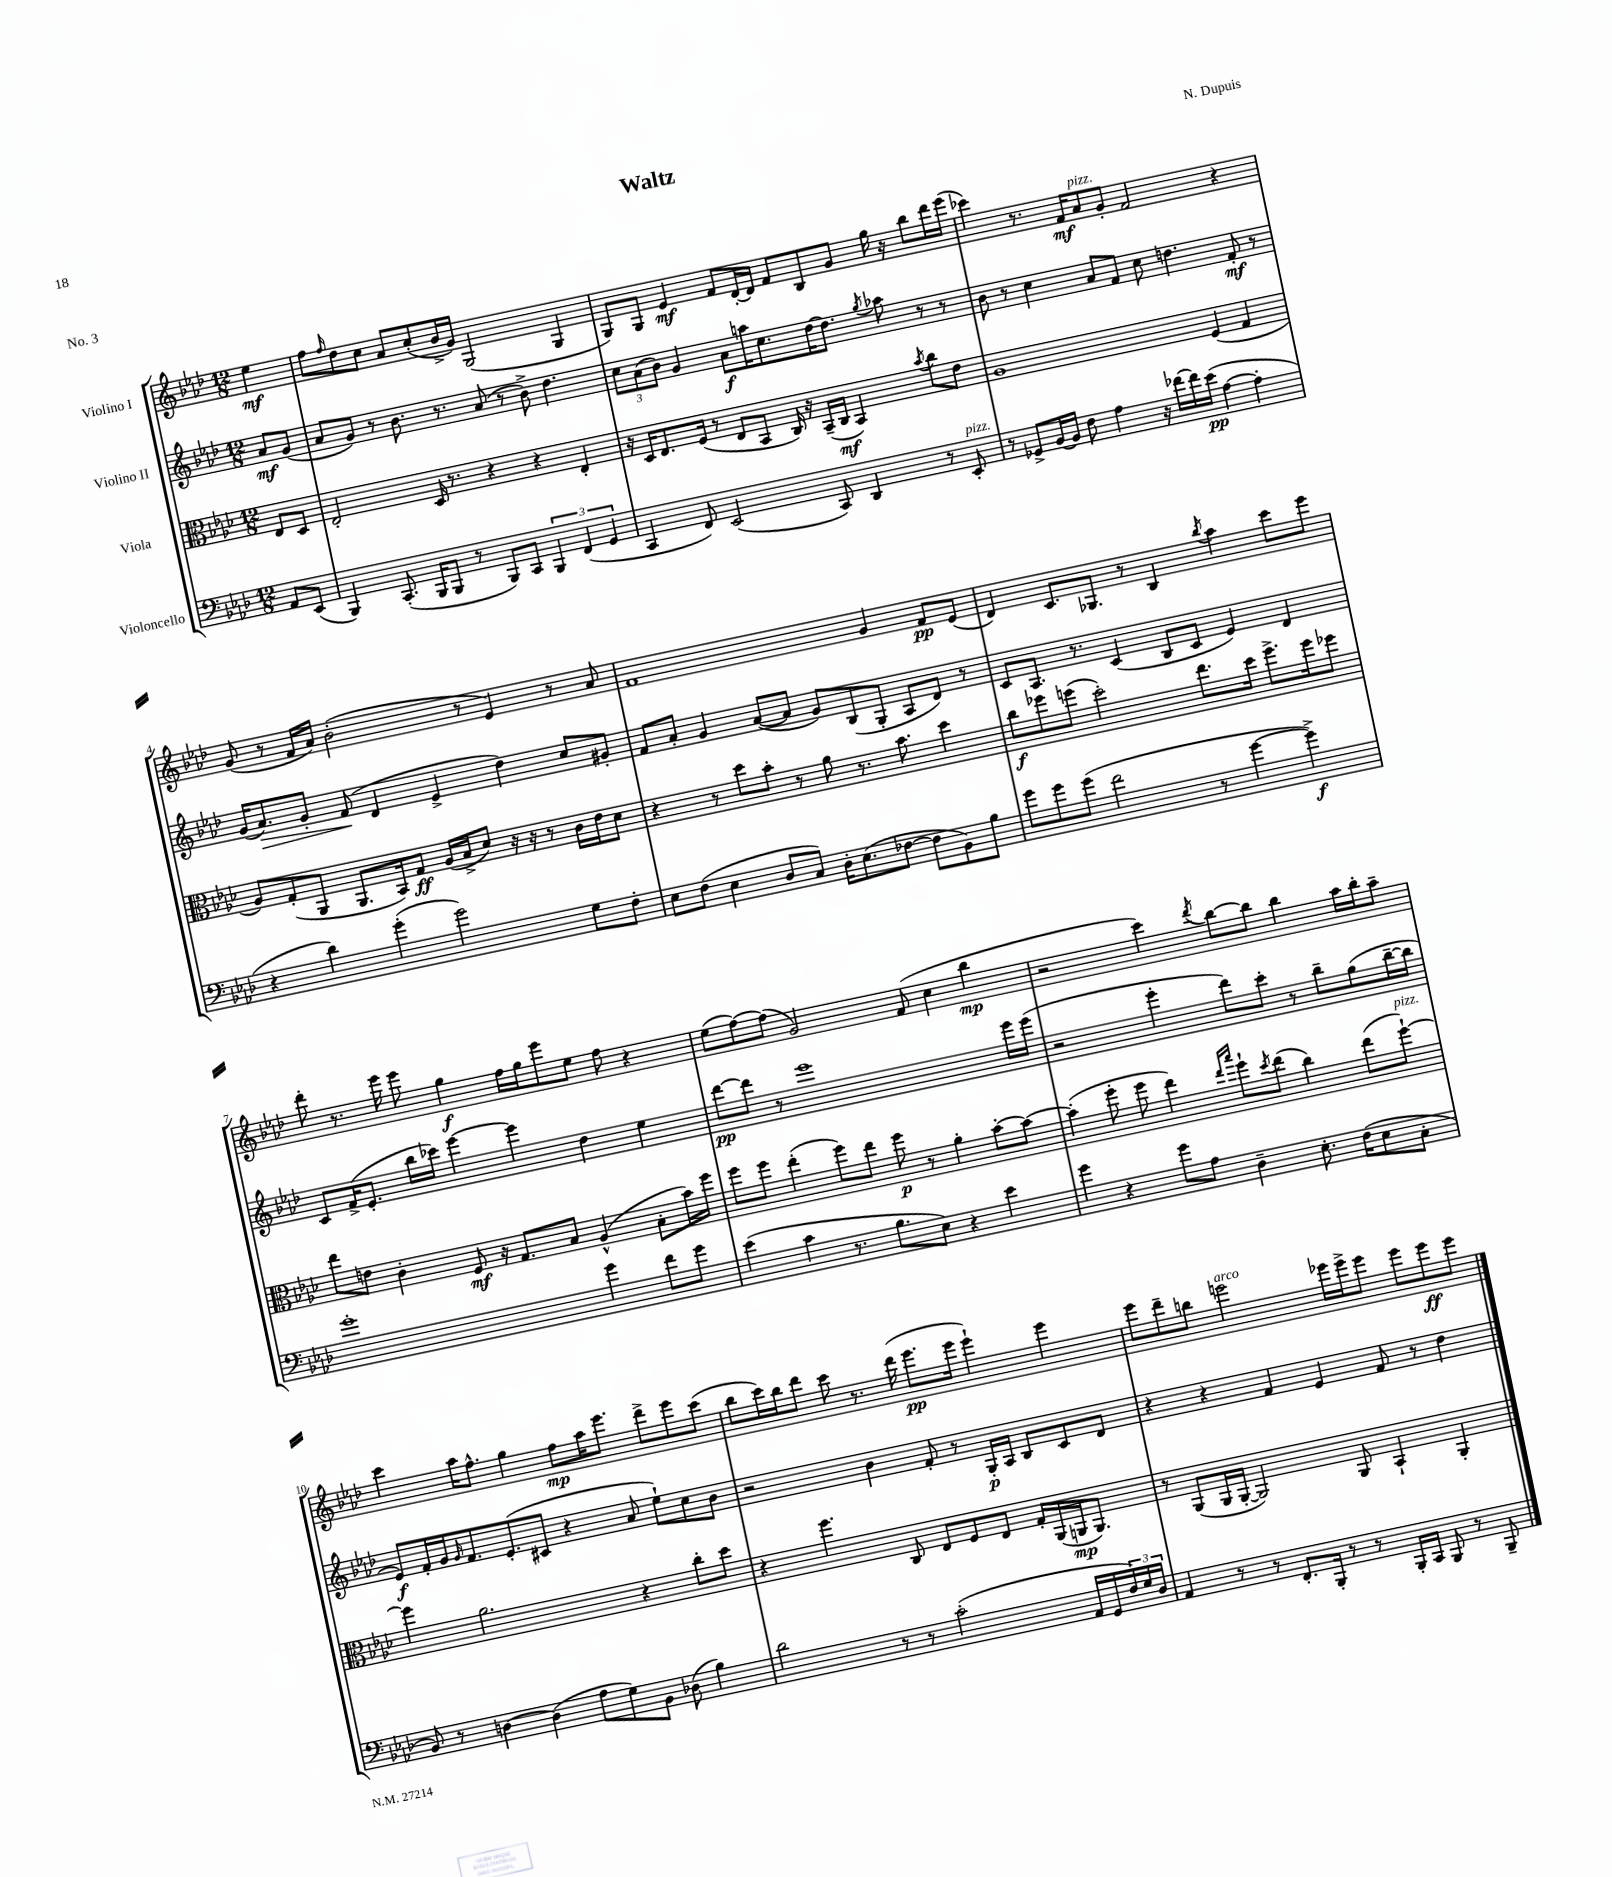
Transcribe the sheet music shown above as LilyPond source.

\header { title = "Waltz" composer = "N. Dupuis" piece = "No. 3" }
<<
\new StaffGroup <<
\new Staff = "s0" \with { instrumentName = "Violino I" } {
    \clef treble \key aes \major \numericTimeSignature \time 12/8 \partial 4
    ees''4\mf |
    f''8 \grace { f''16 } des''8 c''8 aes'8 c''8-.( bes'16-> g'16) g2( g4 |
    g8) g8 ees'4\mf f'8 des'16~-. des'16 f'8 bes8 g'8 g''16 r16 bes''8 des'''16 ees'''16( |
    ces'''4) r8. f'16\mf aes'8^\markup { \italic "pizz." } g'8-. f'2 r4 |
    g'8( r8 f'16 aes'16) bes'2-.( r8 ees'4) r8 aes'8 |
    f'1 g'4 f'8\pp ees'8( |
    des'4) c'8. ges8. r8 bes4 \acciaccatura { bes''8 } aes''4 c'''8 ees'''8 |
    des'''8-. r8. ees'''16 ees'''8 g''4\f f''16 g''16 ees'''8 ees''8 f''8 r4 |
    ees''8( f''8~) f''8( g'2) f'8( c''4 bes''4\mp |
    r2 c'''4) \acciaccatura { des'''8 } bes''8~ bes''8 bes''4 aes''16 bes''16-. aes''8-- |
    c'''4 aes''16 f''8.-^ g''4 f''8\mp aes''16 ees'''8. des'''8-> ees'''8 c'''8( |
    bes''8 c'''16) bes''16 des'''8 c'''8 r8. des'''16( ees'''8.\pp ees'''16 ees'''4-!) ees'''4 |
    ees'''8 des'''8-- b''8 e'''2^\markup { \italic "arco" } ees'''16 ees'''16-> ees'''8 ees'''8 ees'''8\ff ees'''8 \bar "|." |
}
\new Staff = "s1" \with { instrumentName = "Violino II" } {
    \clef treble \key aes \major \numericTimeSignature \time 12/8 \partial 4
    aes'8\mf g'8( |
    aes'8 g'8) r8 bes'8. r8. aes'8( r8 bes'8->) des''4. |
    \tuplet 3/2 { c''8 aes'8( bes'8) } g'4 aes'8\f a''16 c''8. des''16~ des''8. \acciaccatura { g''8 } aes''8 r8 r8 |
    bes'8 r8 c''4 aes'8 f'8 c''8 d''4. f'8-.\mf r8 |
    g'16( aes'8.\>) g'8-. f'8\!( des'4 ees'4-> des''4) c''8 gis'8-. |
    f'8 aes'8-. g'4 aes'8~( aes'8 g'8) bes8( g8-. aes8 des'8) r8 |
    c'8 aes8. r8. c'4( bes8 c'8 ees'4) des'4 |
    c'8 f'16->( ees'8.-. bes''16 ces'''16) ees'''4~ ees'''4 des''4 ees''4 |
    des'''8~\pp des'''8 r8 ees'''1 ees'''16 ees'''16( |
    r2 ees'''4-. des'''8) c'''8-. r8 bes''8-- g''8( bes''16~-- bes''16 |
    ees'8\f) f'16-. g'16 \grace { g'16 } f'8. ees'8.-.( cis'8 r4 aes'8 ees''8-!) c''8 bes'8 |
    r2 bes'4 f'8-. r8 g16-.\p aes16 bes8 c'8 des'8 |
    r4 r4 f'4 ees'4 f'8 r8 des''4 \bar "|." |
}
\new Staff = "s2" \with { instrumentName = "Viola" } {
    \clef alto \key aes \major \numericTimeSignature \time 12/8 \partial 4
    ees8 des8 |
    ees2-. des16 r8. r4 r4 ees4-. |
    r16 des16 ees8. f16( r8 ees8 bes,8 c16) r16 bes,16--( c16\mf bes,4) \acciaccatura { bes'8 } c''8 ees'8 |
    aes1 f4( g4 |
    aes8) g8-.( aes,8 aes,8. bes,16) g8\ff aes16( bes16-> des'8) r16 r16 r8 c'16 ees'16 des'8 |
    r4 r8 des''8 bes'8-. r8 aes'8 r8. bes'8. des''4 |
    c''8\f fes''8 f''8( des''2-.) ees''8. des''16 f''8.-> f''16 fes''8 |
    ees''8 e'8 c'4-. f8\mf r16 g8. bes8 aes4-^( bes8-. bes'16) f''16 |
    f''8 f''8 ees''4-.( f''8) ees''8 f''8\p r8 aes'4-. bes'8~-. bes'8~ |
    bes'4-.( f''8-. f''8 ees''4) \grace { ees''16 bes''16 } f''8-! \acciaccatura { des''8 } ees''8( c''4) ees''8( f''8~-!^\markup { \italic "pizz." }) |
    f''4 aes'2. r4 c''8-. des''8 |
    r4 f''4. c8 ees8 f8 ees8 g16-. aes,16( a,16\mp a,8.) |
    r8 aes,8( aes,16 aes,16~-. aes,2) aes,8 bes,4-! aes,4-. \bar "|." |
}
\new Staff = "s3" \with { instrumentName = "Violoncello" } {
    \clef bass \key aes \major \numericTimeSignature \time 12/8 \partial 4
    aes,8 ees,8( |
    bes,,4) c,8.-.( bes,,16 bes,,8 r8 bes,,8) c,8 \tuplet 3/2 { bes,,4 f,4( g,4 } |
    c,4 f,8) ees,2( c,8) des,4 r8 ees,8-.^\markup { \italic "pizz." } |
    r8 ges,8-> bes,16~ bes,16 f8 aes4 r16 fes'16~ fes'16 ees'16\pp( aes4~ aes4-. |
    r4 des'4) g'4-.( g'2) g8 f8-. |
    ees8 f8( ees4 des8 c8) des16-. ees8.( fes8~ fes8 bes,8) bes8 |
    g'8 g'8 g'8( f'2 r8 g'4~ g'4->\f) |
    g'1-. g'4 f'8 g'8 |
    ees'4( c'4 r8. bes8. ees8) r4 ees'4 |
    g'4 r4 g'8 aes8 des4-- ees8.-. f16( ees8 c8-. |
    bes,8) r8 d4~ d4( aes8 g8) bes,8 des8( bes4) |
    des'2 r8 r8 c'2-.( aes,16 g,16 \tuplet 3/2 { f16) g16 des16 } |
    aes,4 r8 r8 f,8.-. bes,,16-. r8 r8 bes,,16-. c,16 bes,,8 r8 bes,,8-- \bar "|." |
}
>>
>>
